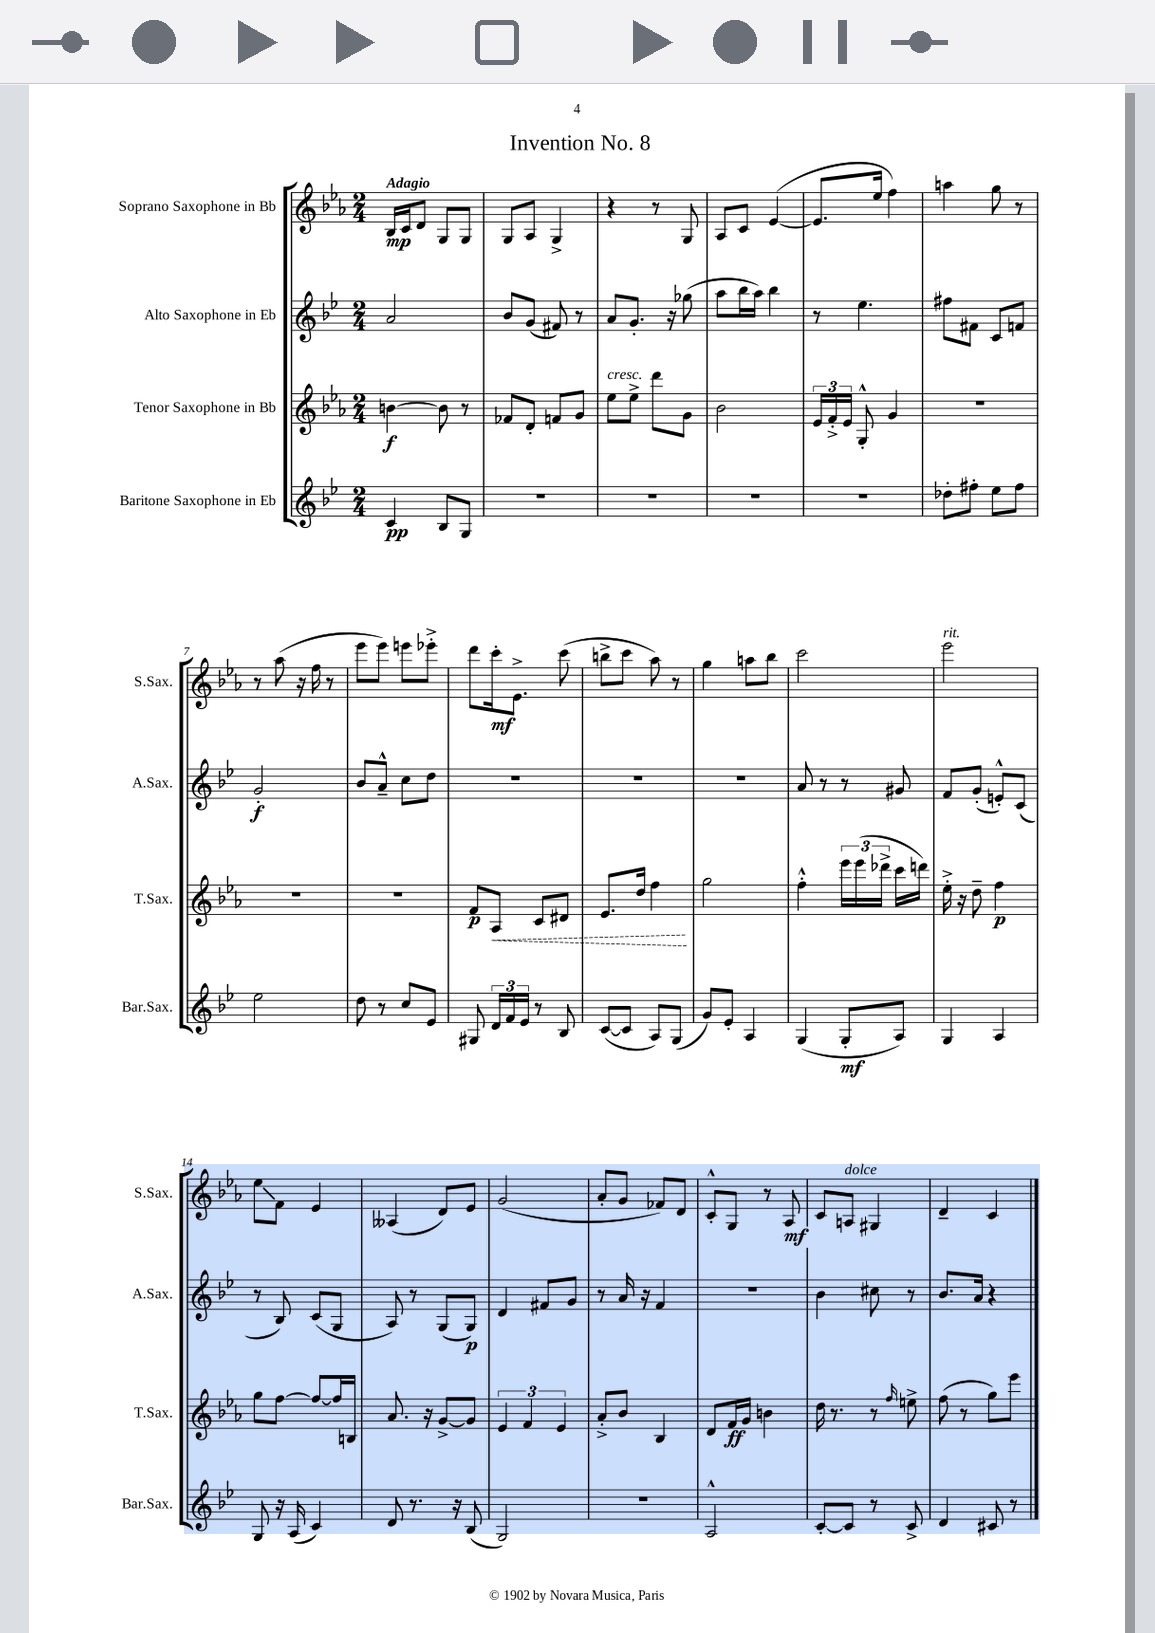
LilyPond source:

\header { title = "Invention No. 8" }
<<
\new StaffGroup <<
\new Staff = "s0" \with { instrumentName = "Soprano Saxophone in Bb" shortInstrumentName = "S.Sax." } {
    \clef treble \key ees \major \numericTimeSignature \time 2/4 \tempo "Adagio"
    \autoBeamOff bes16[\mp c'16 d'8] g8[ g8] |
    g8[ aes8] g4-> |
    r4 r8 g8 |
    aes8[ c'8] ees'4~( |
    ees'8.[ ees''16] f''4) |
    a''4 g''8 r8 |
    r8 aes''8( r16 f''16 r8 |
    ees'''8[ ees'''8]) e'''8[ ees'''8]-.-> |
    d'''8[ c'''16-.\mf ees'8.]-> c'''8( |
    b''8[-> c'''8] aes''8) r8 |
    g''4 a''8[ bes''8] |
    c'''2 |
    ees'''2^\markup { \italic "rit." } |
    ees''8[\glissando f'8] ees'4 |
    aeses4( d'8[) ees'8] |
    g'2( |
    aes'8[-. g'8] fes'8[) d'8] |
    c'8[-.-^ g8] r8 aes8\mf |
    c'8[ a8]^\markup { \italic "dolce" } gis4 |
    d'4-- c'4 \bar "|." |
}
\new Staff = "s1" \with { instrumentName = "Alto Saxophone in Eb" shortInstrumentName = "A.Sax." } {
    \clef treble \key bes \major \numericTimeSignature \time 2/4
    \autoBeamOff a'2 |
    bes'8[ g'8]( fis'8) r8 |
    a'8[ g'8.]-. r16 ges''8( |
    a''8[ bes''16 a''16]) bes''4 |
    r8 ees''4. |
    fis''8[ fis'8] c'8[ f'8] |
    g'2-.\f |
    bes'8[ a'8]---^ c''8[ d''8] |
    R2 |
    R2 |
    R2 |
    a'8 r8 r8 gis'8 |
    f'8[ g'8]-.( e'8[-.-^) c'8]( |
    r8 bes8) c'8[( g8] |
    a8) r8 g8[( g8]\p) |
    d'4 fis'8[ g'8] |
    r8 a'16 r16 f'4 |
    R2 |
    bes'4 cis''8 r8 |
    bes'8.[ a'16] r4 \bar "|." |
}
\new Staff = "s2" \with { instrumentName = "Tenor Saxophone in Bb" shortInstrumentName = "T.Sax." } {
    \clef treble \key ees \major \numericTimeSignature \time 2/4
    \autoBeamOff b'4~\f b'8 r8 |
    fes'8[ d'8]-. f'8[ g'8] |
    ees''8[^\markup { \italic "cresc." } ees''8]-> d'''8[ g'8] |
    bes'2 |
    \tuplet 3/2 { ees'16[ f'16-.-> ees'16] } g8-.-^ g'4 |
    R2 |
    R2 |
    R2 |
    f'8[\p \once \override Hairpin.style = #'dashed-line aes8]\< c'8[ dis'8] |
    ees'8.[ d''16] f''4\! |
    g''2 |
    f''4-.-^ \tuplet 3/2 { ees'''16[ ees'''16( des'''16]-> } c'''16[ d'''16]) |
    ees''16-.-> r16 d''8-- f''4\p |
    g''8[ f''8]~ f''8[~ f''16 b16] |
    aes'8. r16 g'8[~-> g'8] |
    \tuplet 3/2 { ees'4 f'4 ees'4 } |
    aes'8[-.-> bes'8] bes4 |
    d'8[ f'16\ff g'16] b'4 |
    d''16 r8. r8 \grace { f''16 } e''8-> |
    f''8( r8 g''8[) ees'''8] \bar "|." |
}
\new Staff = "s3" \with { instrumentName = "Baritone Saxophone in Eb" shortInstrumentName = "Bar.Sax." } {
    \clef treble \key bes \major \numericTimeSignature \time 2/4
    \autoBeamOff c'4\pp bes8[ g8] |
    R2 |
    R2 |
    R2 |
    R2 |
    des''8[-. fis''8]-. ees''8[ fis''8] |
    ees''2 |
    d''8 r8 c''8[ ees'8] |
    gis8 \tuplet 3/2 { d'16[ f'16 ees'16] } r8 bes8 |
    c'8[~( c'8] a8[) g8]( |
    g'8[) ees'8]-. a4 |
    g4( g8[-.\mf a8]) |
    g4 a4 |
    g8 r16 a16( c'4) |
    d'8 r8. r16 bes8( |
    g2) |
    r2 |
    a2-^ |
    c'8[~-. c'8] r8 c'8-> |
    d'4 cis'8 r8 \bar "|." |
}
>>
>>
